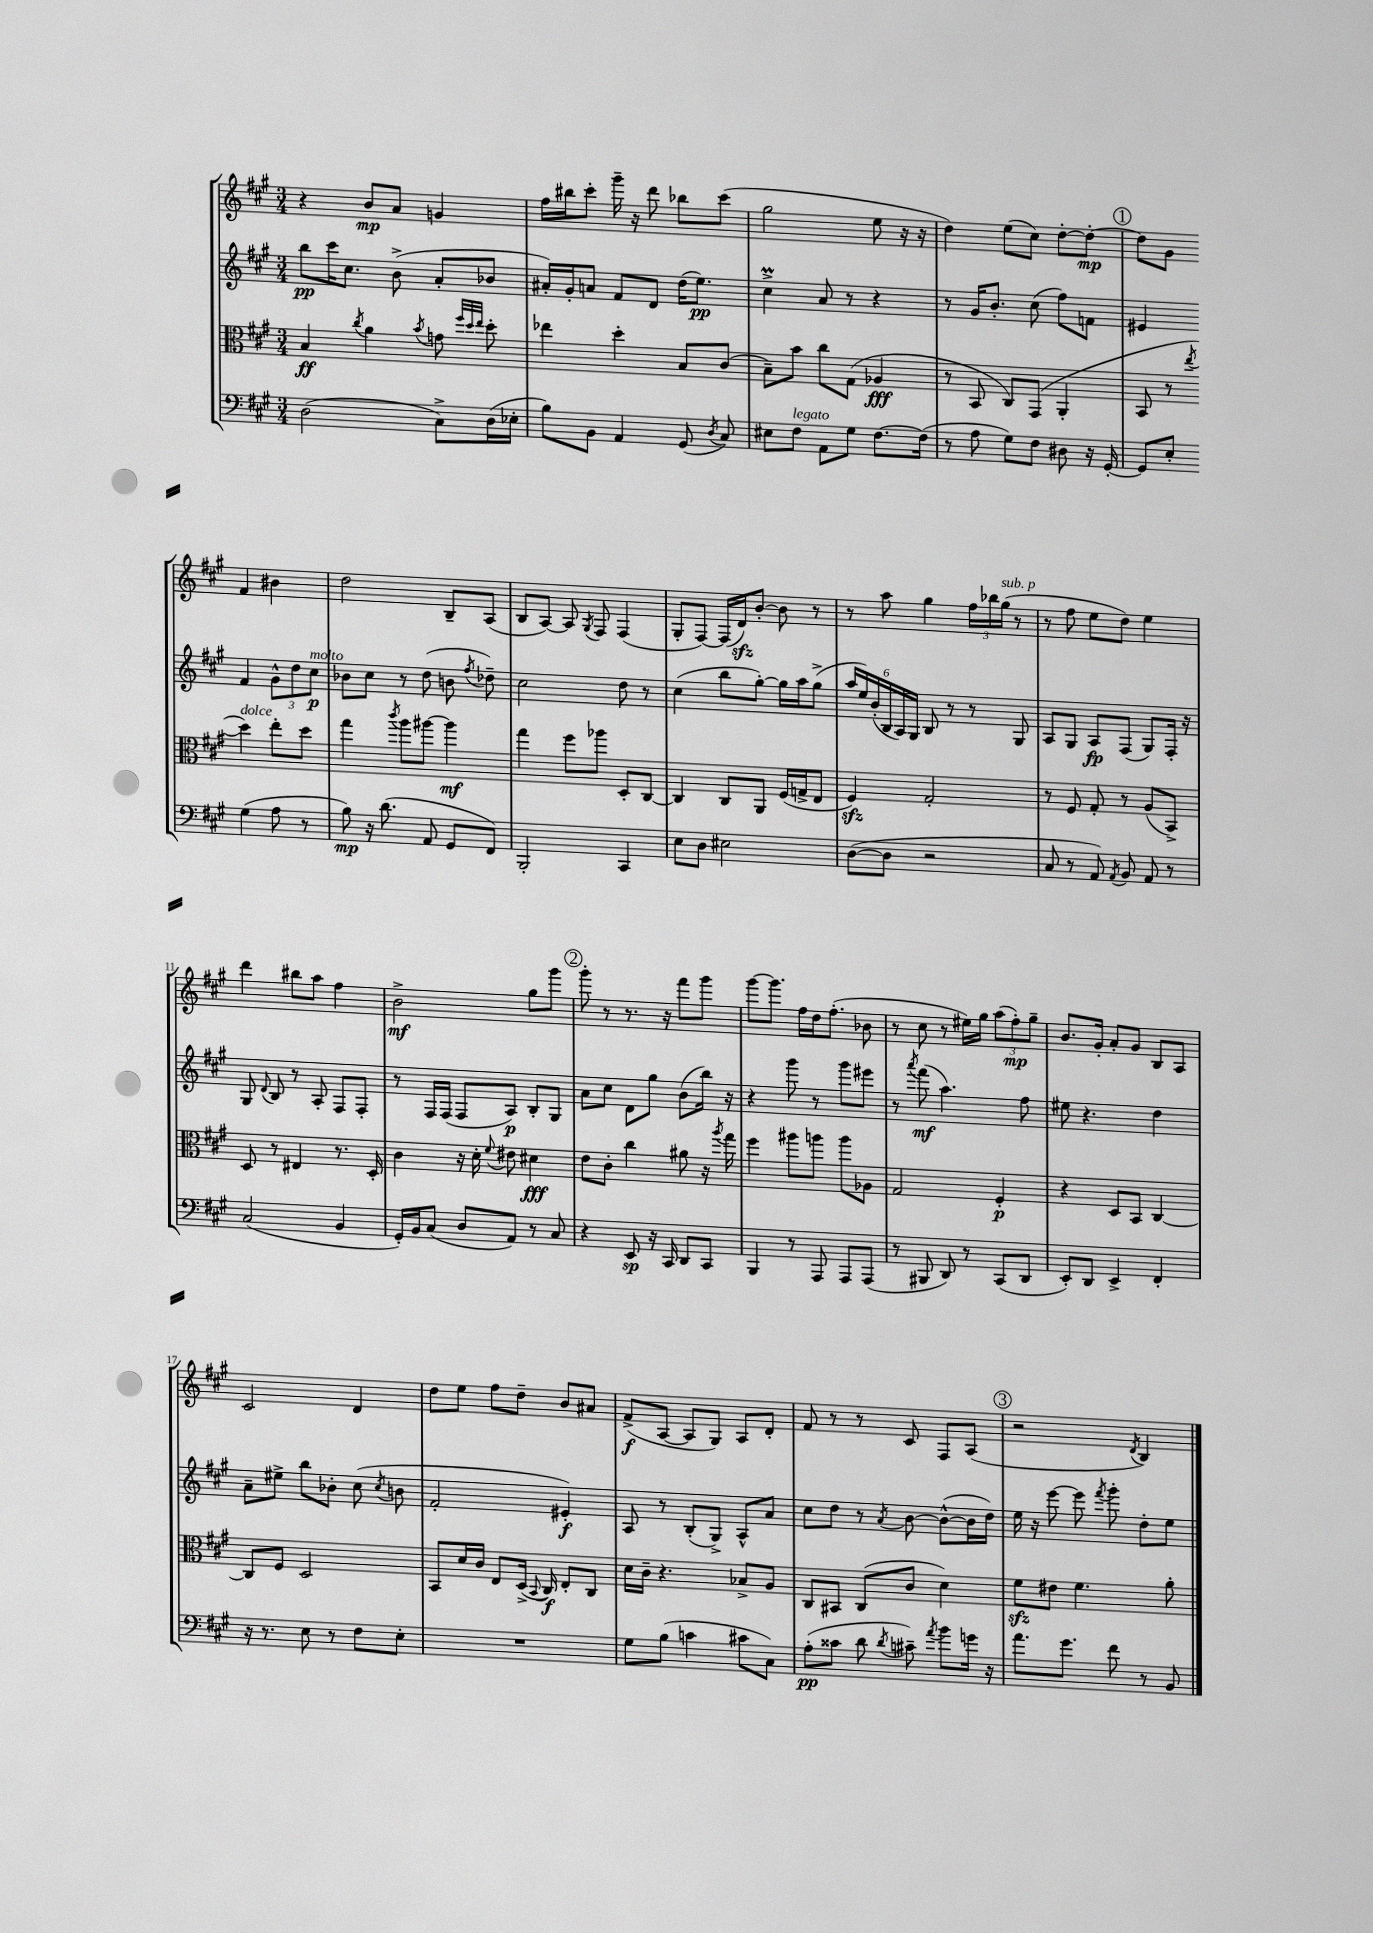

**kern	**dynam	**kern	**dynam	**kern	**dynam	**kern	**dynam
*part4	*part4	*part3	*part3	*part2	*part2	*part1	*part1
*staff4	*staff4	*staff3	*staff3	*staff2	*staff2	*staff1	*staff1
*clefF4	*	*clefC3	*	*clefG2	*	*clefG2	*
*k[f#c#g#]	*	*k[f#c#g#]	*	*k[f#c#g#]	*	*k[f#c#g#]	*
*M3/4	*	*M3/4	*	*M3/4	*	*M3/4	*
=1	=1	=1	=1	=1	=1	=1	=1
(2D\	.	4B/	ff	8bb\L	pp	4r	.
.	.	.	.	16ccc#\K	.	.	.
.	.	.	.	8.cc#\J	.	.	.
.	.	8qcc#/	.	.	.	.	.
.	.	4a\	.	.	.	8b/L	mp
.	.	.	.	(8b^\	.	8a/J	.
.	.	8qb/	.	.	.	.	.
8C#^\L)	.	8gn\	.	8a'/L	.	4gn/	.
.	.	32qqff#/LLL	.	.	.	.	.
.	.	32qqdd/	.	.	.	.	.
.	.	32qqee/JJJ	.	.	.	.	.
(16D\L	.	8dd'\	.	8b-X/J	.	.	.
16E-X'\JJ	.	.	.	.	.	.	.
=2	=2	=2	=2	=2	=2	=2	=2
8B\L)	.	4ee-X\	.	16a#X'/LL)	.	16ff#\LL	.
.	.	.	.	16g#'/J	.	16bb#X\J	.
8BB\J	.	.	.	8an/J	.	8ccc#'\J	.
4AA/	.	4dd'\	.	8f#/L	.	16ggg#~\	.
.	.	.	.	.	.	16r	.
.	.	.	.	8d/J	.	8ddd\	.
(8GG#/	.	8B/L	.	(16dd\KL	.	8bb-X\L	.
.	.	.	.	8.ee\J)	pp	.	.
8qD/	.	.	.	.	.	.	.
8C#/)	.	(8c#/J	.	.	.	(8ccc#\J	.
=3	=3	=3	=3	=3	=3	=3	=3
8E#X\L	.	8B~\L)	.	4cc#m^\	.	2gg#\	.
!LO:TX:a:i:t=legato	!	!	!	!	!	!	!
8F#\J	.	8b\J	.	.	.	.	.
8AA\L	.	8cc#\L	.	8a/	.	.	.
8G#\J	.	(8G#\J	.	8r	.	.	.
[8.F#\L	.	4A-X/	fff	4r	.	8ee\	.
.	.	.	.	.	.	16r	.
(16F#\Jk]	.	.	.	.	.	16r	.
=4	=4	=4	=4	=4	=4	=4	=4
8r	.	8r	.	8r	.	4dd\)	.
8A\	.	8BB/	.	16g#/KL	.	.	.
.	.	.	.	8.b'/J	.	.	.
8G#\L)	.	8C#/L)	.	.	.	(8ee\L	.
8F#\J	.	(8GG#/J	.	(8cc#\	.	8cc#\J)	.
8D#X\	.	4AA'/	.	8ff#\L)	.	[8dd'\L	.
16r	.	.	.	8fn\J	.	8dd'\J_	mp
[16GG#'/	.	.	.	.	.	.	.
!!LO:REH:place=s1:t=1
=5	=5	=5	=5	=5	=5	=5	=5
8GG#/L]	.	8BB/	.	4e#X/	.	8dd\L]	.
8E'/J	.	8r	.	.	.	8g#\J	.
.	.	8qee/	.	.	.	.	.
!	!	!LO:TX:a:i:t=dolce	!	!	!	!	!
(4G#\	.	4dd\)	.	4f#/	.	4f#/	.
8A\	.	8ee'\L	.	12g#^^\L	.	4b#X\	.
.	.	.	.	12dd\	.	.	.
8r	.	8dd\J	.	.	.	.	.
!	!	!	!	!LO:TX:a:i:t=molto	!	!	!
.	.	.	.	12cc#\J	p	.	.
!!LO:LB:g=z
=6	=6	=6	=6	=6	=6	=6	=6
8B\)	mp	4gg#\	.	8b-X\L	.	2dd\	.
16r	.	.	.	8cc#\J	.	.	.
(8.d\	.	.	.	.	.	.	.
.	.	8qccc#/	.	.	.	.	.
.	.	8aa\L	.	8r	.	.	.
8AA/	.	[8aa#X\J	.	(8dd\	.	.	.
8GG#/L	.	4aa#\]	mf	8bn\	.	8B~/L	.
.	.	.	.	8qff#/	.	.	.
8FF#/J)	.	.	.	8dd-X~\)	.	(8A/J	.
=7	=7	=7	=7	=7	=7	=7	=7
2BBB'/	.	4gg#\	.	2cc#\	.	8B/L	.
.	.	.	.	.	.	[8A/J)	.
.	.	8ff#\L	.	.	.	8A/]	.
.	.	.	.	.	.	8qG#/	.
.	.	8aa-X\J	.	.	.	8F#/	.
4CC#/	.	8D'/L	.	8dd\	.	(4F#/	.
.	.	[8C#/J	.	8r	.	.	.
=8	=8	=8	=8	=8	=8	=8	=8
8E\L	.	4C#/]	.	(4cc#\	.	8G#'/L	.
8D\J	.	.	.	.	.	[8F#/J)	.
2E#X\	.	8C#/L	.	8bb\L	.	(16F#/LL]	.
.	.	.	.	.	.	16dzz/J)	.
.	.	8AA/J	.	[8gg#'\J)	.	[8b'/J	.
.	.	(16F#/LL	.	16gg#\LL]	.	8b\]	.
.	.	16Gn^/J	.	16aa\J	.	.	.
.	.	8E/J	.	(8gg#^\J	.	8r	.
=9	=9	=9	=9	=9	=9	=9	=9
([8D\L	.	4F#zz/)	.	24aa/LL	.	8r	.
.	.	.	.	24ee/)	.	.	.
.	.	.	.	(24b'/	.	.	.
8D\J]	.	.	.	24B/	.	8aa\	.
.	.	.	.	24A/)	.	.	.
.	.	.	.	24G#/JJ	.	.	.
2r	.	2G#'/	.	8B/	.	4gg#\	.
.	.	.	.	8r	.	.	.
.	.	.	.	8r	.	24ff#\LL	.
.	.	.	.	.	.	24bb-X\	.
!	!	!	!	!	!	!LO:TX:a:i:t=sub. p	!
.	.	.	.	.	.	(24gg#\JJ	.
.	.	.	.	8G#/	.	8r	.
=10	=10	=10	=10	=10	=10	=10	=10
8C#/	.	8r	.	8A/L	.	8r	.
8r	.	8F#/	.	8G#/J	.	8ff#\	.
8AA/)	.	8G#'/	.	8A/L	fp	8ee\L	.
8qAA/	.	.	.	.	.	.	.
8BB/	.	8r	.	(8F#/J	.	8dd\J)	.
8AA/	.	(8A/L	.	8G#/L)	.	4ee\	.
8r	.	8BB^/J)	.	16F#'/Jk	.	.	.
.	.	.	.	16r	.	.	.
!!LO:LB:g=z
=11	=11	=11	=11	=11	=11	=11	=11
(2C#/	.	8D/	.	8G#/	.	4ddd\	.
.	.	.	.	8qqd/	.	.	.
.	.	8r	.	8B/	.	.	.
.	.	4E#X/	.	8r	.	8bb#X\L	.
.	.	.	.	8A'/	.	8aa\J	.
4BB/	.	8.r	.	8F#/L	.	4ff#\	.
.	.	.	.	8F#'/J	.	.	.
.	.	16D'/	.	.	.	.	.
=12	=12	=12	=12	=12	=12	=12	=12
16GG#'/LL)	.	4c#\	.	8r	.	2b^\	mf
16BB/J	.	.	.	.	.	.	.
(8C#/J	.	.	.	16F#/LL	.	.	.
.	.	.	.	(16F#/JJ	.	.	.
8D/L	.	16r	.	8F#/L	.	.	.
.	.	16d'\	.	.	.	.	.
.	.	8qqf#/	.	.	.	.	.
8AA/J)	.	8e#X\	.	8A/J)	p	.	.
8r	.	4d#X\	fff	8B'/L	.	8gg#\L	.
8C#/	.	.	.	8G#/J	.	8ggg#\J	.
!!LO:REH:place=s1:t=2
=13	=13	=13	=13	=13	=13	=13	=13
4r	.	8e\L	.	8a\L	.	8ggg#'\	.
.	.	8c#'\J	.	8cc#\J	.	8r	.
8EE/	sp	4cc#\	.	8d\L	.	8.r	.
16r	.	.	.	8gg#\J	.	.	.
16CC#/	.	.	.	.	.	16r	.
8DD/L	.	8a#X\	.	(8b\L	.	8fff#\L	.
8CC#/J	.	16r	.	16bb\Jk)	.	8ggg#\J	.
.	.	8qaa/	.	.	.	.	.
.	.	16gg#\	.	16r	.	.	.
=14	=14	=14	=14	=14	=14	=14	=14
4BBB/	.	4ff#\	.	4r	.	[8ggg#\L	.
.	.	.	.	.	.	8.ggg#\J]	.
8r	.	8aa#X\L	.	8ggg#\	.	.	.
.	.	.	.	.	.	16ff#\LL	.
8AAA/	.	8aan\J	.	8r	.	16dd\J	.
.	.	.	.	.	.	(8.ff#'\J	.
8AAA/L	.	8aa\L	.	8ggg#\L	.	.	.
(8AAA/J	.	8A-X\J	.	8eee#X\J	.	8b-X\	.
=15	=15	=15	=15	=15	=15	=15	=15
8r	.	2G#/	.	8r	.	8r	.
.	.	.	.	8qaaa/	.	.	.
8BBB#X/	.	.	.	(8fff#\	mf	8cc#\	.
8DD/)	.	.	.	4.aa\)	.	8r	.
8r	.	.	.	.	.	16ee#X\LL)	.
.	.	.	.	.	.	16gg#\JJ	.
(8CC#/L	.	4F#'/	p	.	.	(12aa\L	.
.	.	.	.	.	.	12ff#'\)	mp
8DD/J	.	.	.	8ff#\	.	.	.
.	.	.	.	.	.	12gg#~\J	.
=16	=16	=16	=16	=16	=16	=16	=16
8EE'/L)	.	4r	.	8ee#X\	.	8.b/L	.
8DD/J	.	.	.	4.r	.	.	.
.	.	.	.	.	.	16g#'/Jk	.
4EE^/	.	8D/L	.	.	.	8a'/L	.
.	.	8BB/J	.	.	.	8g#/J	.
4FF#'/	.	[4C#/	.	4dd\	.	8B/L	.
.	.	.	.	.	.	8A/J	.
!!LO:LB:g=z
=17	=17	=17	=17	=17	=17	=17	=17
16r	.	8C#/L]	.	8a~\L	.	2c#/	.
8.r	.	.	.	.	.	.	.
.	.	8F#/J	.	8ee#X^\J	.	.	.
8E\	.	2D/	.	8bb\L	.	.	.
8r	.	.	.	8b-X'\J	.	.	.
8F#\L	.	.	.	(8cc#\	.	4d/	.
.	.	.	.	8qcc#/	.	.	.
8E'\J	.	.	.	8bn\	.	.	.
=18	=18	=18	=18	=18	=18	=18	=18
2.r	.	8BB/L	.	2f#'/	.	8dd\L	.
.	.	16d/L	.	.	.	8ee\J	.
.	.	16c#/JJ	.	.	.	.	.
.	.	8E/L	.	.	.	8ff#\L	.
.	.	(16D^/Jk	.	.	.	8dd~\J	.
.	.	8qqBB/	.	.	.	.	.
.	.	16C#/)	f	.	.	.	.
.	.	8E'/L	.	4e#X'/)	f	8b/L	.
.	.	8C#/J	.	.	.	8a#X/J	.
=19	=19	=19	=19	=19	=19	=19	=19
8G#\L	.	16d\LL	.	8A/	.	(8f#^/L	f
.	.	16c#~\JJ	.	.	.	.	.
(8B\J	.	4.r	.	8r	.	[8A/J	.
4cn\	.	.	.	(8B'/L	.	8A/L]	.
.	.	.	.	8G#^/J)	.	8G#/J)	.
8c#X\L	.	8B-X^/L	.	8A^^/L	.	8A/L	.
8C#\J)	.	8A/J	.	8a/J	.	8d'/J	.
=20	=20	=20	=20	=20	=20	=20	=20
(8A'\L	pp	8C#/L	.	8cc#\L	.	8f#/	.
8c##X\J	.	8BB#X/J	.	8dd\J	.	8r	.
8d\	.	(8C#/L	.	8r	.	8r	.
8qd/	.	.	.	8qa/	.	.	.
8c#X~\)	.	8c#/J	.	[8b\	.	8c#/	.
8qa/	.	.	.	.	.	.	.
8b\L	.	4d\)	.	(8b^^\L_	.	8F#/L	.
16gn\Jk	.	.	.	16b\L]	.	(8A/J	.
16r	.	.	.	16dd\JJ)	.	.	.
!!LO:REH:place=s1:t=3
=21	=21	=21	=21	=21	=21	=21	=21
8.a\L	.	8f#zz\L	.	16ee\	.	2r	.
.	.	.	.	16r	.	.	.
.	.	8e#X\J	.	[8eee\	.	.	.
8.g#\J	.	.	.	.	.	.	.
.	.	4.f#\	.	8eee\]	.	.	.
.	.	.	.	8qfff#/	.	.	.
8f#\	.	.	.	8ggg#'\	.	.	.
.	.	.	.	.	.	8qd/	.
8r	.	.	.	8dd'\L	.	4B/)	.
8BB/	.	8a'\	.	8ee\J	.	.	.
==	==	==	==	==	==	==	==
*-	*-	*-	*-	*-	*-	*-	*-
